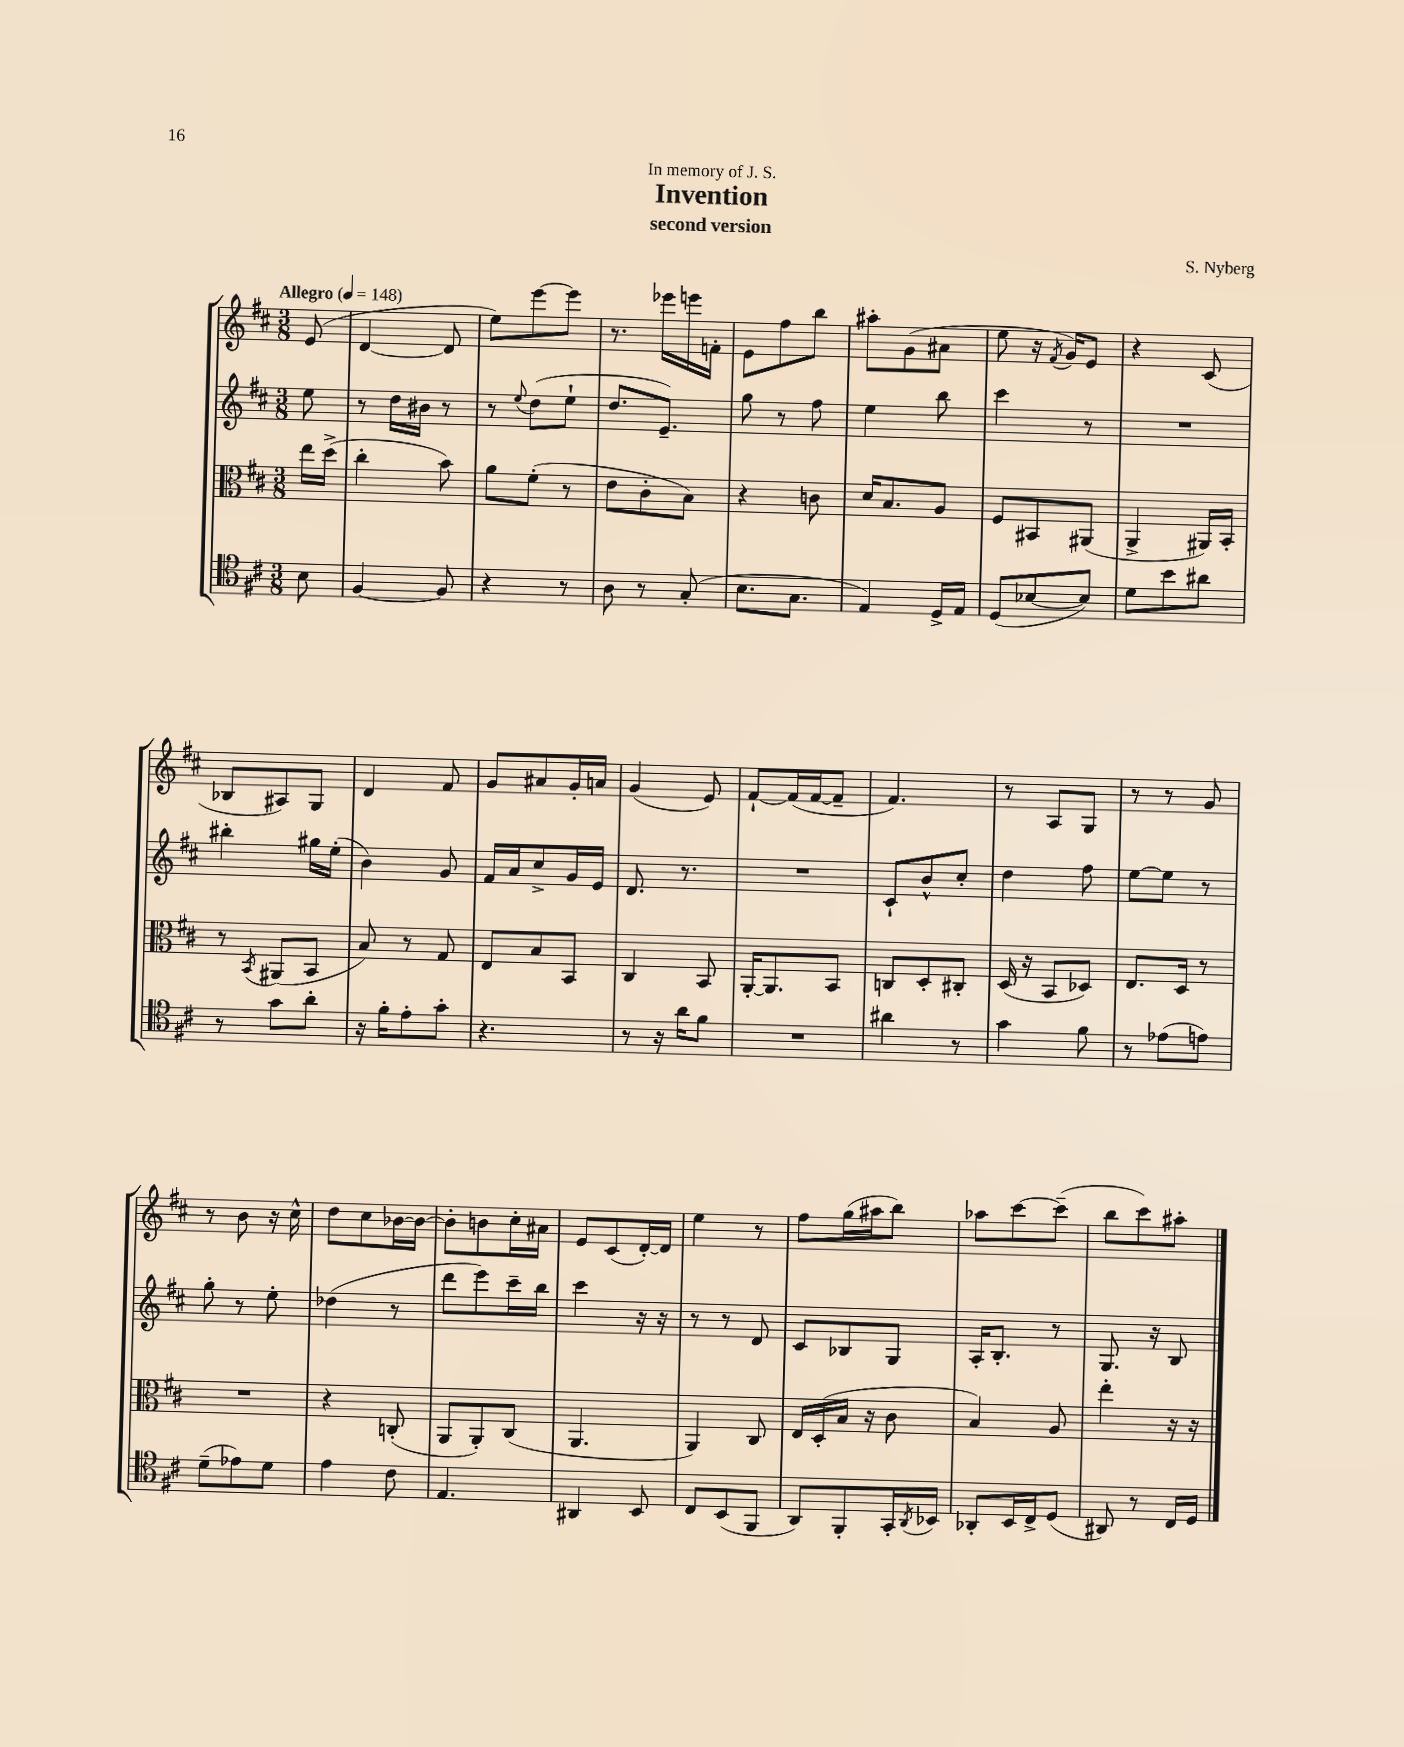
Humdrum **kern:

**kern	**kern	**kern	**kern
*part4	*part3	*part2	*part1
*staff4	*staff3	*staff2	*staff1
*clefC4	*clefC3	*clefG2	*clefG2
*k[f#c#]	*k[f#c#]	*k[f#c#]	*k[f#c#]
*M3/8	*M3/8	*M3/8	*M3/8
*MM148	*MM148	*MM148	*MM148
=	=	=	=
!	!	!	!LO:TX:a:B:t=Allegro
8B\	16ee\LL	8ee\	(8e/
.	(16dd^\JJ	.	.
=1	=1	=1	=1
[4F#/	4cc#'\	8r	[4d/
.	.	16dd\LL	.
.	.	16b#X\JJ	.
8F#/]	8b\)	8r	8d/]
=2	=2	=2	=2
4r	8a\L	8r	8ee\L)
.	.	8qqee/	.
.	(8f#'\J	(8dd\L	[8eee\
8r	8r	8ee`\J	8eee\J]
=3	=3	=3	=3
8A\	8e\L	8.dd/L	8.r
8r	8c#'\	.	.
.	.	8.e~/J)	16eee-X\LL
(8G'/	8B\J)	.	16eeen\
.	.	.	16fn'\JJ
=4	=4	=4	=4
8.B\L	4r	8gg\	8e\L
.	.	8r	8ff#\
8.G\J	.	.	.
.	8cn\	8ff#\	8bb\J
=5	=5	=5	=5
4E/)	16d/KL	4ee\	8aa#X'\L
.	8.B/	.	.
.	.	.	(8g\
16D^/LL	8A/J	8bb\	8a#X\J
16E/JJ	.	.	.
=6	=6	=6	=6
(8D/L	8F#/L	4ccc#\	8ee\
[8B-X/	8BB#X/	.	16r
.	.	.	8qf#/
.	.	.	16g/KL)
8B-/J])	(8AA#X/J	8r	8e/J
=7	=7	=7	=7
8d\L	4AA^/	4.r	4r
8b\	.	.	.
8a#X\J	16AA#X/LL)	.	(8c#/
.	16BB'/JJ	.	.
!!LO:LB:g=z
=8	=8	=8	=8
8r	8r	4bb#X'\	8B-X/L
.	8qBB/	.	.
8g\L	(8AA#X/L	.	8A#X/)
8a'\J	8BB/J	16gg#X\LL	8G/J
.	.	(16ee'\JJ	.
=9	=9	=9	=9
16r	8B/)	4b\)	4d/
16f#'\KL	.	.	.
8e'\	8r	.	.
8g'\J	8G/	8g/	8f#/
=10	=10	=10	=10
4.r	8E/L	16f#/LL	8g/L
.	.	16a/J	.
.	8B/	8cc#^/	8a#X/
.	8BB/J	16g/L	16g'/L
.	.	16e/JJ	16an/JJ
=11	=11	=11	=11
8r	4C#/	8.d/	(4g/
16r	.	.	.
16a\KL	.	8.r	.
8f#\J	8BB/	.	8e/)
=12	=12	=12	=12
4.r	[16AA'/KL	4.r	[8f#`/L
.	8.AA/]	.	.
.	.	.	(16f#/L]
.	.	.	[16f#/J
.	8BB/J	.	8f#~/J]
=13	=13	=13	=13
4a#X\	8Cn/L	8c#`/L	4.f#/)
.	8D'/	8b^^/	.
8r	8C#X'/J	8cc#'/J	.
=14	=14	=14	=14
4g\	(16D/	4dd\	8r
.	16r	.	.
.	8BB/L	.	8A/L
8f#\	8D-X/J)	8ff#\	8G/J
=15	=15	=15	=15
8r	8.E/L	[8ee\L	8r
(8e-X\L	.	8ee\J]	8r
.	16D/Jk	.	.
8en\J)	8r	8r	8g/
!!LO:LB:g=z
=16	=16	=16	=16
(8d~\L	4.r	8gg'\	8r
8e-X\)	.	8r	8b\
8d\J	.	8ee'\	16r
.	.	.	16cc#^^\
=17	=17	=17	=17
4e\	4r	(4dd-X\	8dd\L
.	.	.	8cc#\
8c#\	(8Cn'/	8r	[16b-X\L
.	.	.	16b-\JJ_
=18	=18	=18	=18
4.E/	8AA/L	8ddd\L	8b-'\L]
.	8AA'/)	8eee\)	8bn\
.	(8C#/J	16ccc#~\L	16cc#'\L
.	.	16bb\JJ	16a#X\JJ
=19	=19	=19	=19
4AA#X/	4.AA/	4ccc#\	8e/L
.	.	.	(8c#/
8BB/	.	16r	[16d'/L)
.	.	16r	16d/JJ]
=20	=20	=20	=20
8C#/L	4AA/)	8r	4ee\
(8BB/	.	8r	.
8FF#/J	8C#/	8d/	8r
=21	=21	=21	=21
8AA/L)	16E/LL	8c#/L	8ff#\L
.	(16D'/	.	.
8FF#'/	16B/JJ	8B-X/	(16gg\L
.	16r	.	16aa#X\J
16GG'/L	8c#\	8G/J	8bb\J)
8qAA/	.	.	.
16BB-X/JJ	.	.	.
=22	=22	=22	=22
8AA-X'/L	4B/)	16A'/KL	8aa-X\L
.	.	8.B'/J	.
16BB/L	.	.	[8ccc#\
16C#^/J	.	.	.
(8D/J	8A/	8r	(8ccc#~\J]
=23	=23	=23	=23
8AA#X/)	4ee'\	8.G/	8bb\L
8r	.	.	8ccc#\)
.	.	16r	.
16C#/LL	16r	8B/	8aa#X'\J
16D/JJ	16r	.	.
==	==	==	==
*-	*-	*-	*-
